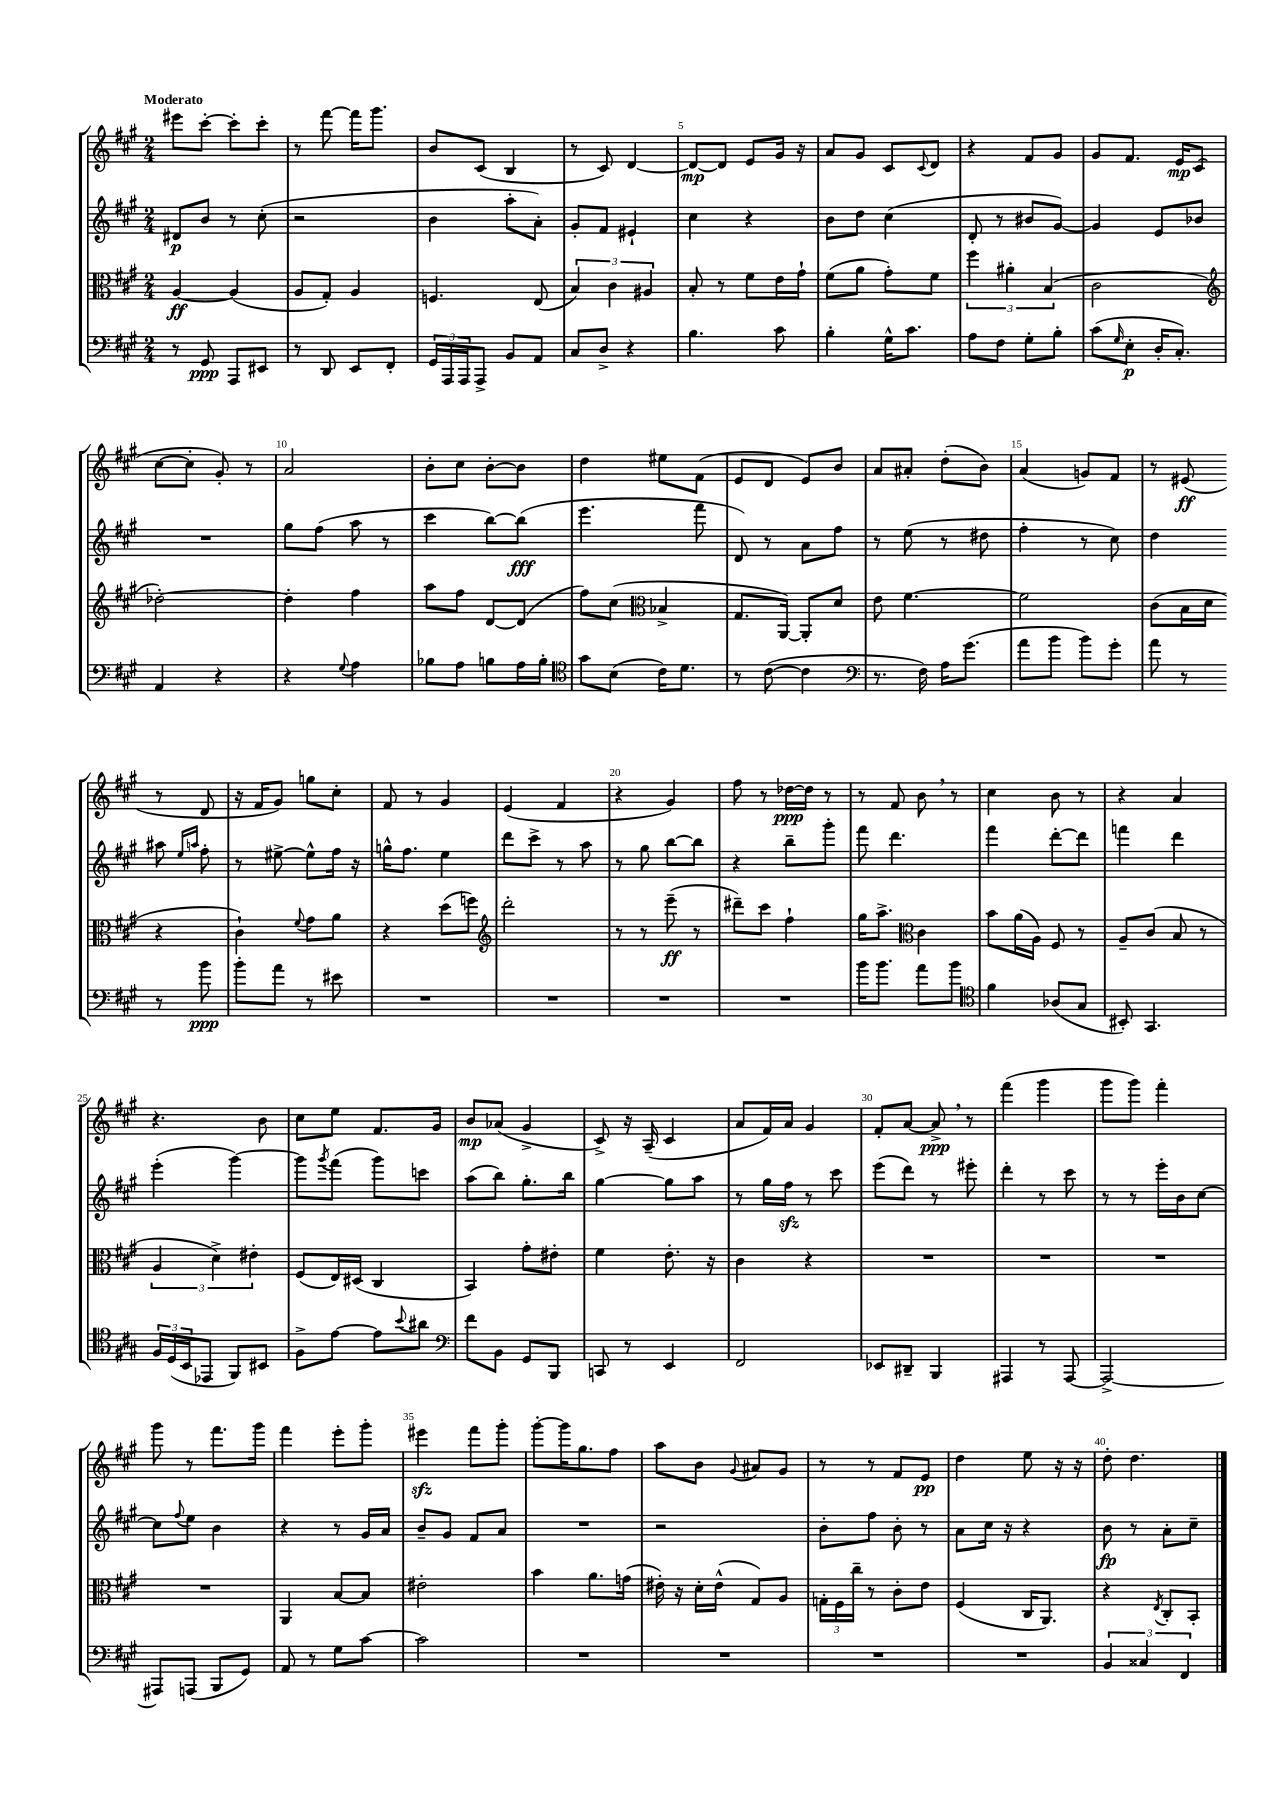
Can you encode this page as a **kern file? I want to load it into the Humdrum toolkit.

**kern	**kern	**kern	**kern
*staff4	*staff3	*staff2	*staff1
*clefF4	*clefC3	*clefG2	*clefG2
*k[f#c#g#]	*k[f#c#g#]	*k[f#c#g#]	*k[f#c#g#]
*M2/4	*M2/4	*M2/4	*M2/4
8r	[4A	8d#	8eee#
8GG#	.	8b	[8ccc#'
8AAA	(4A]	8r	8ccc#']
8EE#	.	(8cc#'	8ccc#'
=	=	=	=
8r	8A	2r	8r
8DD	8G#')	.	[8fff#
8EE	4A	.	16fff#]
.	.	.	8.ggg#
8FF#'	.	.	.
=	=	=	=
24GG#	4.F	4b	8b
24AAA	.	.	.
24AAA	.	.	.
8AAA^	.	.	(8c#
8BB	.	8aa'	4B
8AA	(8E	8a')	.
=	=	=	=
8C#	6B)	8g#'	8r
8D^	.	8f#	8c#)
.	6c#	.	.
4r	.	4e#`	[4d
.	6A#	.	.
=	=	=	=
4.B	8B'	4cc#	8d_
.	8r	.	8d]
.	8f#	4r	8e
8c#	16e	.	16g#
.	16g#`	.	16r
=	=	=	=
4B'	(8f#	8b	8a
.	8a	8dd	8g#
16G#^^	8g#')	(4cc#	8c#
8.c#	.	.	.
.	.	.	8qqc#
.	8f#	.	8d
=	=	=	=
8A	6ff#	8d'	4r
8F#	.	8r	.
.	6a#'	.	.
8G#'	.	8b#	8f#
.	(6B	.	.
8B'	.	[8g#)	8g#
=	=	=	=
(8c#	2c#	4g#]	8g#
16qqG#	.	.	.
8E'	.	.	8.f#
16D'	.	8e	.
8.C#')	.	.	16e
.	.	8b-	(8c#
=	=	=	=
*	*clefG2	*	*
4AA	[2dd-')	2r	[8cc#
.	.	.	8cc#']
4r	.	.	8g#')
.	.	.	8r
=	=	=	=
4r	4dd-']	8gg#	2a
.	.	(8ff#	.
8qqG#	.	.	.
4A	4ff#	8aa	.
.	.	8r	.
=	=	=	=
8B-	8aa	4ccc#	8b'
8A	8ff#	.	8cc#
8B	[8d	[8bb)	[8b'
16A	(8d]	(8bb]	8b]
16B'	.	.	.
=	=	=	=
*clefC4	*	*	*
8g#	8ff#)	4.eee	4dd
(8B	(8cc#	.	.
*	*clefC3	*	*
16c#)	4B-^	.	8ee#
8.d	.	.	.
.	.	8fff#	(8f#
=	=	=	=
8r	8.G#	8d)	8e
([8c#	.	8r	8d
.	[16AA)	.	.
4c#]	8AA']	8a	8e)
.	8d	8ff#	8b
=	=	=	=
*clefF4	*	*	*
8.r	8e	8r	8a
.	[4.f#	(8ee	8a#'
16F#)	.	.	.
16A	.	8r	(8dd'
(8.g#	.	.	.
.	.	8dd#	8b)
=	=	=	=
8a	2f#]	4ff#'	(4a
8b	.	.	.
8b)	.	8r	8g)
8g#'	.	8cc#)	8f#
=	=	=	=
8a	(8c#	4dd	8r
8r	16B	.	(8e#
.	16d	.	.
8r	4r	8aa#	8r
.	.	16qqee	.
.	.	16qqaa	.
8b	.	8ff#'	8d
=	=	=	=
8b'	4c#`)	8r	16r
.	.	.	16f#
8a	.	[8ee#^	8g#)
.	8qqf#	.	.
8r	8g#	8ee#^^]	8gg
8e#	8a	16ff#	8cc#'
.	.	16r	.
=	=	=	=
2r	4r	16gg^^	8f#
.	.	8.ff#	.
.	.	.	8r
.	(8dd	4ee	4g#
.	8ff)	.	.
=	=	=	=
*	*clefG2	*	*
2r	2ddd'	8ddd	(4e
.	.	8ccc#^	.
.	.	8r	4f#
.	.	8aa	.
=	=	=	=
2r	8r	8r	4r
.	8r	8gg#	.
.	(8eee~	[8bb	4g#)
.	8r	8bb]	.
=	=	=	=
2r	8ddd#~)	4r	8ff#
.	8ccc#	.	8r
.	4ff#`	8bb~	[16dd-
.	.	.	16dd-]
.	.	8ggg#'	8r
=	=	=	=
16b	16gg#	8fff#	8r
8.b	8.aa^	.	.
.	.	4.ddd	8f#
*	*clefC3	*	*
8a	4c#	.	8b
8b	.	.	8r
=	=	=	=
*clefC4	*	*	*
4f#	8b	4fff#	4cc#
.	(16a	.	.
.	16A)	.	.
(8A-	8F#	[8ddd'	8b
8G#	8r	8ddd]	8r
=	=	=	=
8BB#')	8A~	4fff	4r
4.GG#	(8c#	.	.
.	8B	4ddd	4a
.	8r	.	.
=	=	=	=
24F#	6A	(4eee'	4.r
(24D	.	.	.
24BB	.	.	.
8EE-	.	.	.
.	6d^)	.	.
8FF#)	.	[4ggg#)	.
.	6e#'	.	.
8BB#	.	.	8b
=	=	=	=
8F#^	(8F#	8ggg#]	8cc#
.	.	8qggg#	.
[8e	16E)	(8fff#	8ee
.	(16D#	.	.
8e]	4C#	8ggg#)	8.f#
8qqb	.	.	.
8a#	.	8ccc	.
.	.	.	16g#
=	=	=	=
*clefF4	*	*	*
8f#	4BB)	(8aa	8b
8BB	.	8bb)	(8a-
8GG#	8g#'	8.gg#'	4g#^
8BBB	8e#'	.	.
.	.	16bb	.
=	=	=	=
8CC	4f#	[4gg#	8c#^)
8r	.	.	16r
.	.	.	(16A~
4EE	8.e'	8gg#]	4c#
.	.	8aa	.
.	16r	.	.
=	=	=	=
2FF#	4c#	8r	8a
.	.	16gg#	16f#)
.	.	16ff#	16a
.	4r	8r	4g#
.	.	8ccc#	.
=	=	=	=
8EE-	2r	(8eee	8f#'
8DD#~	.	8ddd)	[8a
4BBB	.	8r	8a^]
.	.	8eee#'	8r
=	=	=	=
4AAA#	2r	4ddd'	(4fff#
8r	.	8r	4ggg#
[8AAA#	.	8ccc#	.
=	=	=	=
2AAA#^_	2r	8r	8ggg#
.	.	8r	8ggg#)
.	.	16eee'	4fff#'
.	.	16b	.
.	.	[8cc#	.
=	=	=	=
8AAA#]	2r	8cc#]	8ggg#
.	.	8qqff#	.
(8AAA	.	8ee	8r
8BBB	.	4b	8.fff#
8GG#)	.	.	.
.	.	.	16ggg#
=	=	=	=
8AA	4AA	4r	4fff#
8r	.	.	.
8G#	[8B	8r	8eee'
[8c#	8B]	16g#	8ggg#'
.	.	16a	.
=	=	=	=
2c#]	2e#'	8b~	4eee#
.	.	8g#	.
.	.	8f#	8fff#
.	.	8a	8ggg#'
=	=	=	=
2r	4b	2r	[8ggg#'
.	.	.	16ggg#]
.	.	.	8.gg#
.	8.a	.	.
.	.	.	8ff#
.	(16g	.	.
=	=	=	=
2r	16e#')	2r	8aa
.	16r	.	.
.	16d'	.	8b
.	(16e#^^	.	.
.	.	.	8qqg#
.	8G#)	.	8a#
.	8A	.	8g#
=	=	=	=
2r	24G'	8b'	8r
.	24F#	.	.
.	24cc#~	.	.
.	8r	8ff#	8r
.	8c#'	8b'	8f#
.	8e	8r	8e
=	=	=	=
2r	(4F#	8a	4dd
.	.	16cc#	.
.	.	16r	.
.	16C#	4r	8ee
.	8.AA)	.	.
.	.	.	16r
.	.	.	16r
=	=	=	=
6BB	4r	8b	8dd'
.	.	8r	4.dd
6C##	.	.	.
.	8qE	.	.
.	8C#'	8a'	.
6FF#	.	.	.
.	8BB'	8cc#~	.
==	==	==	==
*-	*-	*-	*-
